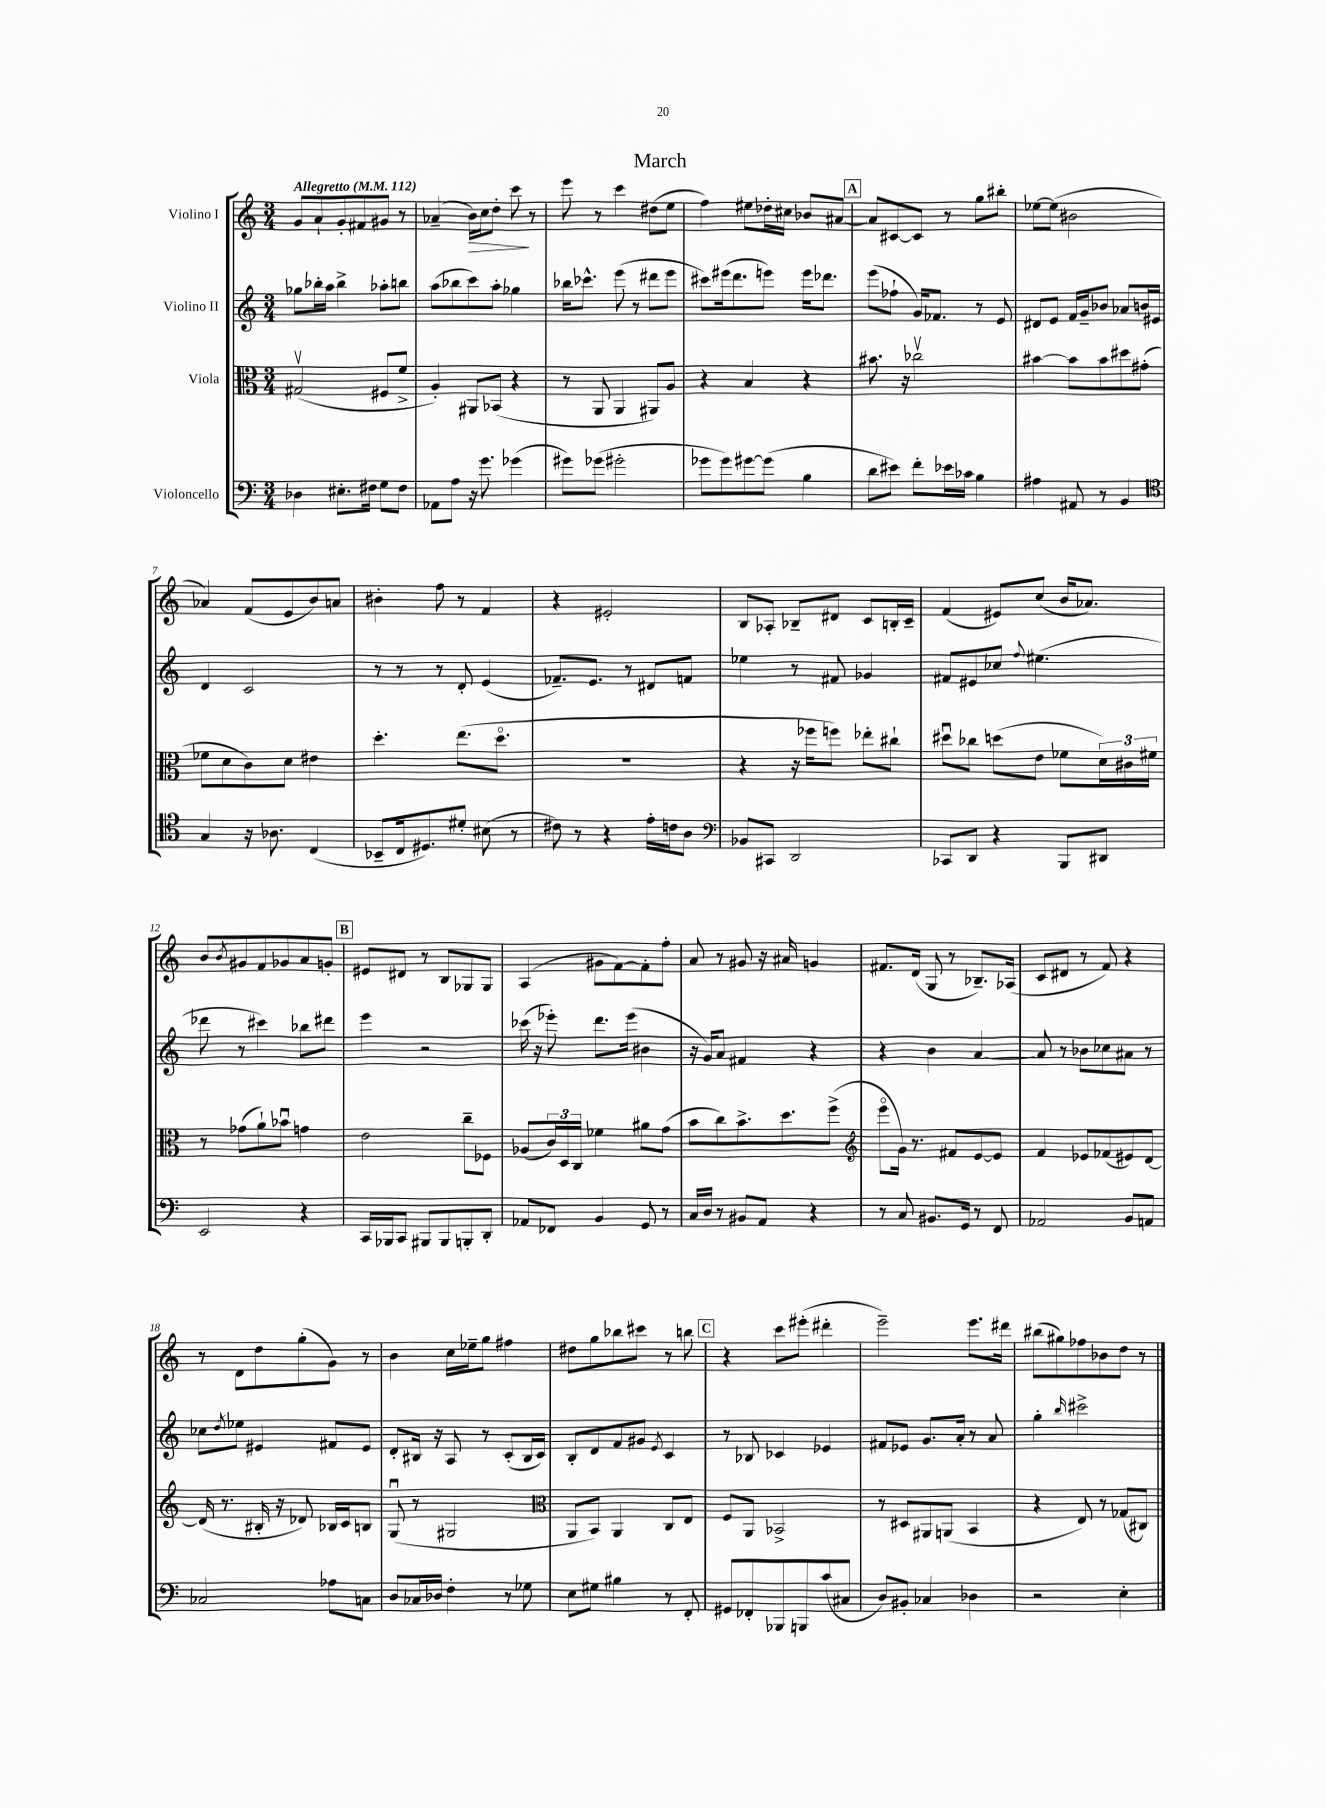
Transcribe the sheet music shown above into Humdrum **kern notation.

**kern	**kern	**kern	**kern
*staff4	*staff3	*staff2	*staff1
*clefF4	*clefC3	*clefG2	*clefG2
*k[]	*k[]	*k[]	*k[]
*M3/4	*M3/4	*M3/4	*M3/4
*MM112	*MM112	*MM112	*MM112
4D-\	(2G#v/	8gg-\L	8g/L
.	.	16bb-'\L	8a`/
.	.	16aa\JJ	.
8.E#'\L	.	4bb-^\	8g'/
.	.	.	8f#/
16F#\Jk	.	.	.
8G\L	8F#/L	8aa-'\L	8g#/J
8F#\J	8f^/J	8bb\J	8r
=	=	=	=
8AA-\L	4A'/)	(8aa\L	(4a-~/
8A\J	.	8bb-\	.
16r	8AA#/L	8ccc\)	16b\LL)
8.g\	.	.	16cc\J
.	(8BB-/J	8aa'\J	8dd'\J
(4g-\	4r	4gg-\	8ccc\
.	.	.	8r
=	=	=	=
8g#\L)	8r	16bb-\LK	8eee\
.	.	8.ccc-^^\J	.
(8g-\J	8AA/	.	8r
2g#'\	4AA/	(8eee\	4ccc\
.	.	8r	.
.	8AA#/L)	8ddd#\L	(8dd#\L
.	8A/J	8eee\J	8ee\J
=	=	=	=
8g-\L	4r	8ccc#\L)	4ff\)
8g-\)	.	(16eee#\k	.
.	.	8.ddd\	.
[8g#\	4B/	.	8ee#\L
(8g#\]J	.	8eee\J)	16dd-'\L
.	.	.	16cc#\JJ
4B\	4r	16eee\LK	8b-/L
.	.	8.ddd-\J	.
.	.	.	[8a#/J
=	=	=	=
8d\L	8.b#\	(8eee\L	8a#/]L
8e#\J)	.	8ff-`\J	[8c#/
.	16r	.	.
8f'\L	2cc-v\	16g/LK)	8c#/]J
.	.	8.f-/J	.
16e-\L	.	.	8r
16c-\JJ	.	.	.
4B\	.	8r	8gg\L
.	.	8e/	8bb#'\J
=	=	=	=
4A#\	[4b#\	8d#/L	[8ee-\L
.	.	8e/J	(8ee-\]J
8AA#/	8b#\]L	16f/LL	2b#\
.	.	16g~/J	.
8r	8b#\	8b-/J	.
4BB/	8dd#\	8a-/L	.
.	(8g#'\J	16b/L	.
.	.	16e#/JJ	.
=	=	=	=
*clefC4	*	*	*
4G/	8f-\L	4d/	4a-/)
.	8d\	.	.
16r	8c\)	2c/	(8f/L
8.A-\	.	.	.
.	8d\J	.	8e/
(4C/	4e#\	.	8b/)
.	.	.	8a/J
=	=	=	=
8BB-~/L	4.dd'\	8r	4b#'\
16C/k	.	8r	.
8.D#/)	.	.	.
.	.	8r	8ff\
8d#'/J	(8.ee\L	8d'/	8r
(8B#\	.	(4e/	4f/
.	8.ddo\J	.	.
8r	.	.	.
=	=	=	=
8c#\)	2.r	8.f-~/L)	4r
8r	.	.	.
.	.	8.e/J	.
4r	.	.	2e#'/
.	.	8r	.
16e'\LL	.	8d#/L	.
16c\J	.	.	.
8A\J	.	8f/J	.
=	=	=	=
*clefF4	*	*	*
8BB-/L	4r	4ee-\	8B/L
8CC#/J	.	.	8A-'/J
2DD/	16r	8r	8B-~/L
.	16ff-\LK	.	.
.	8ff\J)	8f#/	8d#/J
.	8ee-'\L	4g-/	8c/L
.	8cc#`\J	.	16B'/L
.	.	.	16c~/JJ
=	=	=	=
8CC-/L	8dd#u\L	8f#/L	(4f/
8DD/J	8cc-\J	8e#/	.
4r	(8dd\L	8cc-/J	8e#/L)
.	.	8qqff/	.
.	8e\J	(4.ee#\	(8cc/J
8BBB/L	8f-\L	.	16b/LK
.	.	.	8.a-/J)
8DD#/J	24d\L)	.	.
.	24c#\	.	.
.	24f#\JJ	.	.
=	=	=	=
2EE/	8r	8ddd-\	8b/L
.	.	.	8qb/
.	(8g-\L	8r	8g#/
.	8a`\)	4ccc#\)	8f/
.	8b-u\J	.	8g-/
4r	4g\	8bb-\L	8a/
.	.	8ddd#\J	8g'/J
=	=	=	=
16CC/LL	2e\	4eee\	8e#/L
16BBB-/J	.	.	.
8CC/J	.	.	8d#/J
8BBB#/L	.	2r	8r
8BBB#/	.	.	8B/L
8BBB'/	8cc~\L	.	8G-/
8DD'/J	8F-\J	.	8G-/J
=	=	=	=
8AA-/L	(8A-/L	(16ccc-\	(4A/
.	.	16r	.
8FF-/J	24c/L)	8eee-'\)	.
.	24D/	.	.
.	24C/JJ	.	.
4BB/	4f-\	8.ddd\L	8g#\L
.	.	.	[8f\)
.	.	(16eee-\Jk	.
8GG/	8a#\L	4b#\	8f'\]
8r	(8g\J	.	8ff'\J
=	=	=	=
16C/LL	8b\L	16r	8a/
16D/JJ	.	16g/LK)	.
8r	8cc\)	8a/J	8r
8BB#/L	8.b^\	4f#/	8g#/
8AA/J	.	.	16r
.	8.dd\	.	16a#/
4r	.	4r	4g/
.	(8ff^\J	.	.
=	=	=	=
*	*clefG2	*	*
8r	8eeeo\L	4r	8.f#/L
8C/	16g\Jk)	.	.
.	8.r	.	(16d/Jk
8.BB#/L	.	4b\	8G/
.	8f#/L	.	8r
16GG/Jk	.	.	.
8r	[8e/	[4a/	8.B-~/L)
8FF/	8e/]J	.	.
.	.	.	(16A-/Jk
=	=	=	=
2AA-/	4f/	8a/]	8c/L
.	.	8r	8d#/J
.	8e-/L	8b-\L	8r
.	(8f-/	8cc-\	8f/)
8BB/L	8e#/)	8a#\J	4r
8AA/J	[8d/J	8r	.
=	=	=	=
2C-/	(16d/]	8cc-\L	8r
.	8.r	.	.
.	.	8qdd/	.
.	.	8ee-\J	8d\L
.	16B#'/	4e#/	8dd\
.	16r	.	.
.	8d-/)	.	(8gg'\
8A-\L	16B-/LL	8f#/L	8g\J)
.	16c/J	.	.
8C\J	8B/J	8e#/J	8r
=	=	=	=
8D/L	(8Gu/	8d'/L	4b\
16C-/L	8r	16B#/Jk	.
16D-/JJ	.	16r	.
4F'\	2G#/	8A/	16cc\LL
.	.	.	16ee-~\J
.	.	8r	8gg\J
8r	.	(8c'/L	4ff#\
8G-\	.	16B#/L	.
.	.	16c/JJ)	.
=	=	=	=
*	*clefC3	*	*
8E\L	8AA/L	8B'/L	8dd#\L
8G#\J	8BB/J)	8d/	8gg\
4B#\	4AA/	8f/	8bb-\
.	.	8g#/J	8ccc#\J
.	.	8qe/	.
8r	8C/L	4c/	8r
8FF'/	8E/J	.	8bb\
=	=	=	=
8GG#/L	8F/L	8r	4r
8FF-'/	8AA/J	8B-/	.
8BBB-/	2BB-^/	4c-/	8ccc\L
8BBB/	.	.	(8eee#'\J
(8c/	.	4e-/	4ddd#'\
8C#/J	.	.	.
=	=	=	=
8D/L)	8r	8f#/L	2eee~\)
8BB#'/J	8D#/L	8e-/J	.
4C-/	8AA#/	8.g/L	.
.	(8AA/J	.	.
.	.	16a'/Jk	.
4D-\	4BB/	8r	8.eee\L
.	.	8a/	.
.	.	.	16ddd#\Jk
=	=	=	=
2r	4r	4gg'\	(8bb#\L
.	.	.	8gg#\)
.	.	16qqbb/	.
.	8E/)	2ccc#^\	8ff-\
.	8r	.	8b-\
4E'\	(8G-/L	.	8dd\J
.	8C#/J)	.	8r
==	==	==	==
*-	*-	*-	*-
